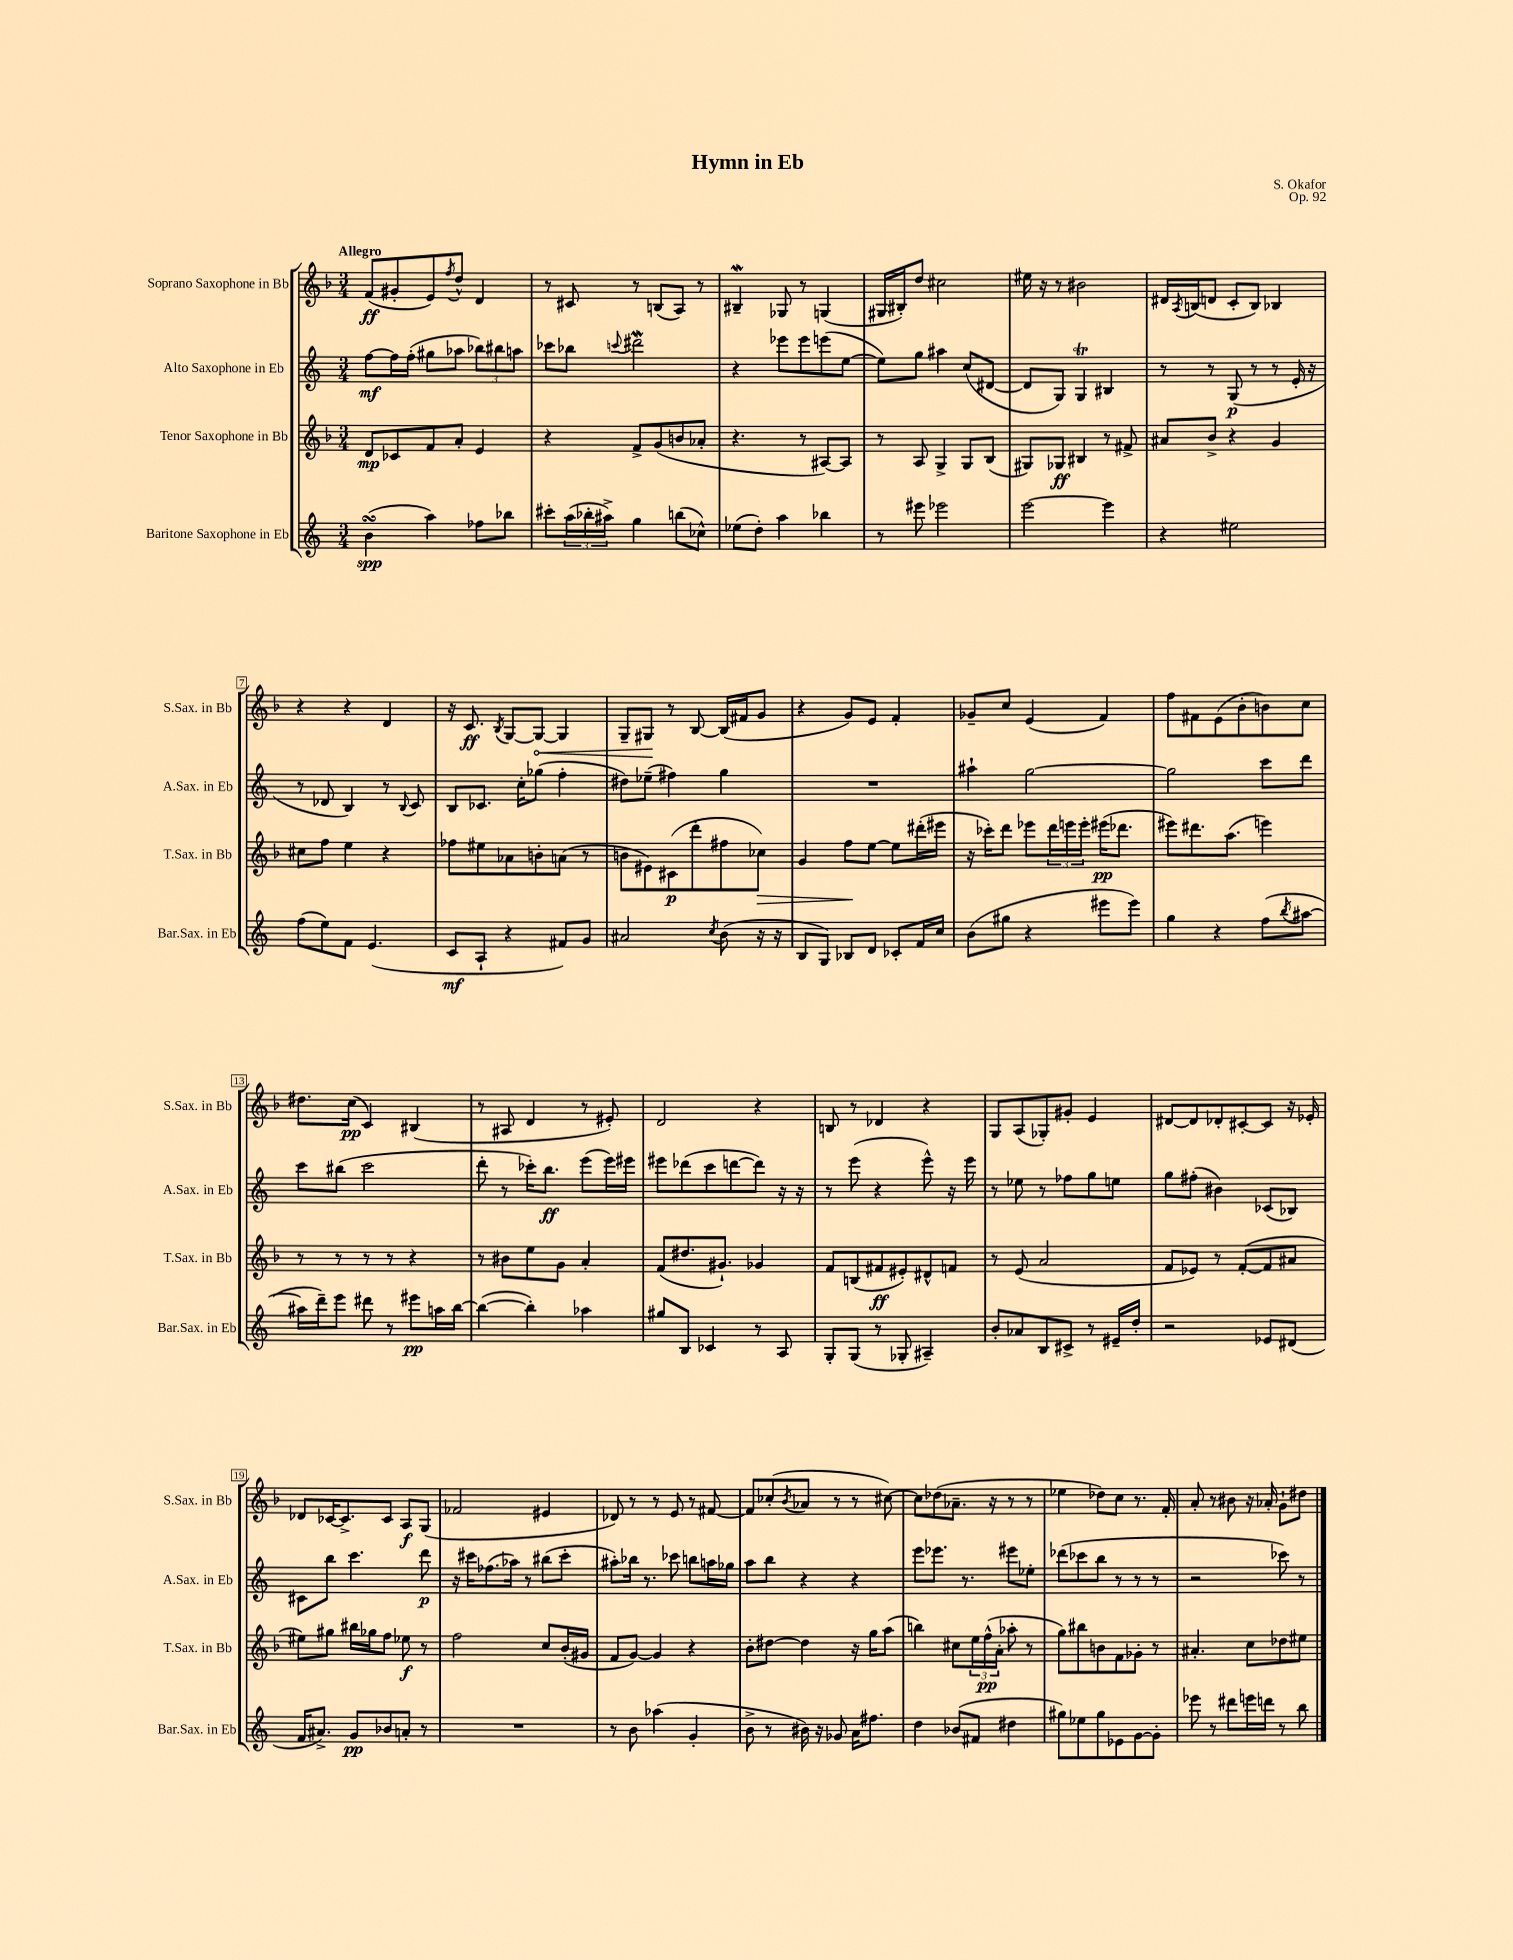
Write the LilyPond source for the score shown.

\header { title = "Hymn in Eb" composer = "S. Okafor" opus = "Op. 92" }
<<
\new StaffGroup <<
\new Staff = "s0" \with { instrumentName = "Soprano Saxophone in Bb" shortInstrumentName = "S.Sax. in Bb" } {
    \clef treble \key f \major \numericTimeSignature \time 3/4 \tempo "Allegro"
    f'8\ff( gis'8-. e'8) \acciaccatura { f''8 } d''8-^ d'4 |
    r8 cis'8 r8 b8( a8) r8 |
    bis4--\mordent ges8 r8 g4( |
    gis16 bis16-.) d''8 cis''2 |
    eis''16 r16 r8 bis'2 |
    dis'16 \acciaccatura { a8 } b16( d'8 c'8-. b8) bes4 |
    r4 r4 d'4 |
    r16 c'8.\ff \acciaccatura { bes8 } g8~ \once \override Hairpin.circled-tip = ##t g8~\< g4 |
    g8-- gis8\! r8 bes8~ bes16( fis'16 g'8 |
    r4 g'8) e'8 f'4-. |
    ges'8-- c''8 e'4( f'4) |
    f''8 fis'8 e'8( bes'8-. b'8) c''8 |
    dis''8. c''16\pp( c'4) bis4( |
    r8 ais8 d'4 r8 eis'8-.) |
    d'2 r4 |
    b8 r8 des'4 r4 |
    g8 a8( ges8-.) gis'8-. e'4 |
    dis'8~ dis'8 des'8-. cis'8~-. cis'8 r16 ees'16-. |
    des'8 ces'16~ ces'8.-> ces'8 a8\f g8( |
    fes'2 eis'4 |
    des'8) r8 r8 e'8 r8 fis'8~ |
    fis'8 ces''8-.( \acciaccatura { bes'8 } aes'8 r8 r8 cis''8~) |
    cis''8 des''8( aes'8.-- r16 r8 r8 |
    ees''4 des''8) c''8 r8. f'16-. |
    a'8-. r8 bis'8 r16 aes'16-. g'8-! dis''8 \bar "|." |
}
\new Staff = "s1" \with { instrumentName = "Alto Saxophone in Eb" shortInstrumentName = "A.Sax. in Eb" } {
    \clef treble \key c \major \numericTimeSignature \time 3/4
    f''8~\mf f''16 f''16-.( gis''8 aes''8 \tuplet 3/2 { bes''8) bis''8 a''8 } |
    ces'''8 bes''8 \appoggiatura { c'''8 } dis'''2\mordent |
    r4 ees'''8 ees'''8 e'''8( e''8~ |
    e''8) g''8 ais''4 c''8( dis'8~ |
    dis'8 g8) g4\trill bis4 |
    r8 r8 g8\p( r8 r8 e'16-. r16 |
    r8 des'8 b4) r8 \appoggiatura { b8 } c'8 |
    b8 ces'8. c''16-. ges''8( f''4-. |
    dis''8) ees''8--( fis''4) g''4 |
    R2. |
    ais''4-! g''2~ |
    g''2 c'''8 d'''8 |
    c'''8 bis''8( c'''2 |
    d'''8-. r8 ces'''16-.) b''8.\ff e'''8( e'''16) eis'''16 |
    eis'''8 des'''8( c'''8 d'''8~ d'''8) r16 r16 |
    r8 e'''8( r4 e'''8-^) r16 e'''16 |
    r8 ees''8 r8 fes''8 g''8 e''8 |
    g''8 fis''8-.( bis'4) ces'8( bes8) |
    cis'8 b''8 c'''4. d'''8\p |
    r16 cis'''16 fes''8.( aes''16) r8 bis''8( cis'''8-. |
    ais''8-.) bes''16 r8. ces'''8 b''8 a''16 ges''16 |
    a''8 b''8 r4 r4 |
    e'''8 ees'''8. r8. eis'''8 ees''8-. |
    des'''8( ces'''8 b''8 r8 r8 r8 |
    r2 ces'''8) r8 \bar "|." |
}
\new Staff = "s2" \with { instrumentName = "Tenor Saxophone in Bb" shortInstrumentName = "T.Sax. in Bb" } {
    \clef treble \key f \major \numericTimeSignature \time 3/4
    d'8\mp ces'8 f'8 a'8-. e'4 |
    r4 f'8-> g'8( b'8 aes'8-. |
    r4. r8 ais8~) ais8 |
    r8 a8 g4-> g8 bes8( |
    gis8) ges8\ff bis4 r8 fis'8-> |
    ais'8 bes'8-> r4 g'4 |
    cis''8 f''8 e''4 r4 |
    fes''8 eis''8 aes'8 b'8-. a'8( r8 |
    b'8 eis'8) cis'8\p( d'''8-. fis''8 ces''8\>) |
    g'4 f''8\! e''8~ e''8 dis'''16-.( eis'''16 |
    r16 ces'''16-.) d'''8 ees'''8 \tuplet 3/2 { d'''16 e'''16 e'''16-. } eis'''16\pp( des'''8. |
    eis'''8) dis'''8. a''8.( e'''4) |
    r8 r8 r8 r8 r4 |
    r8 bis'8 e''8 g'8 a'4-. |
    f'8( dis''8. gis'8.-!) ges'4 |
    f'8 b8( fis'8\ff eis'8-.) dis'8-^ f'8 |
    r8 e'8( a'2 |
    f'8 ees'8) r8 f'8~-.( f'8 ais'8 |
    eis''8) gis''8 bis''16 ges''16 f''8 ees''8\f r8 |
    f''2 c''8 bes'16-.( gis'16 |
    f'8 g'8~) g'4 r4 |
    bes'8-. dis''8~ dis''4 r16 g''16 a''8( |
    b''4) cis''8 \tuplet 3/2 { e''16 f''16-^\pp( a'16-. } aes''8-. r8 |
    g''8) bis''8 b'8 f'8 ges'8-. r8 |
    ais'4.-. c''8 des''8 eis''8 \bar "|." |
}
\new Staff = "s3" \with { instrumentName = "Baritone Saxophone in Eb" shortInstrumentName = "Bar.Sax. in Eb" } {
    \clef treble \key c \major \numericTimeSignature \time 3/4
    b'4\turn\spp( a''4) fes''8 bes''8 |
    cis'''8-. \tuplet 3/2 { a''16( bes''16-. ais''16->) } g''4 b''8( ces''8-^) |
    ees''8( d''8-.) a''4 bes''4 |
    r8 eis'''8 ees'''2 |
    e'''2~ e'''4 |
    r4 eis''2 |
    f''8( e''8) f'8 e'4.( |
    c'8\mf a8-! r4 fis'8) g'8 |
    ais'2 \acciaccatura { c''8 } b'8( r16 r16 |
    b8 g8) bes8 d'8 ces'8-. f'16 c''16 |
    b'8( gis''8 r4 eis'''8 eis'''8) |
    g''4 r4 f''8( \acciaccatura { b''8 } ais''8~ |
    ais''16 d'''16--) e'''8 dis'''8 r8 eis'''8\pp a''16 b''16~ |
    b''4~( b''4-.) aes''4 |
    gis''8 b8 ces'4 r8 a8 |
    g8-. g8( r8 ges8-. ais4--) |
    b'8-. aes'8 b8 cis'8-> r8 eis'16-- d''16-. |
    r2 ees'8 dis'8( |
    f'16 ais'8.->) g'8\pp bes'8 a'8-. r8 |
    R2. |
    r8 b'8 aes''4( g'4-. |
    b'8-> r8 bis'16) r16 ges'8 a'16 fis''8. |
    d''4 bes'8( fis'8 dis''4 |
    gis''8) ees''8 gis''8 ees'8 g'8~ g'8-. |
    ees'''8 r8 dis'''8 e'''16 d'''16 r8 b''8 \bar "|." |
}
>>
>>
\layout { \context { \Score \override BarNumber.stencil = #(make-stencil-boxer 0.1 0.3 ly:text-interface::print) } }
